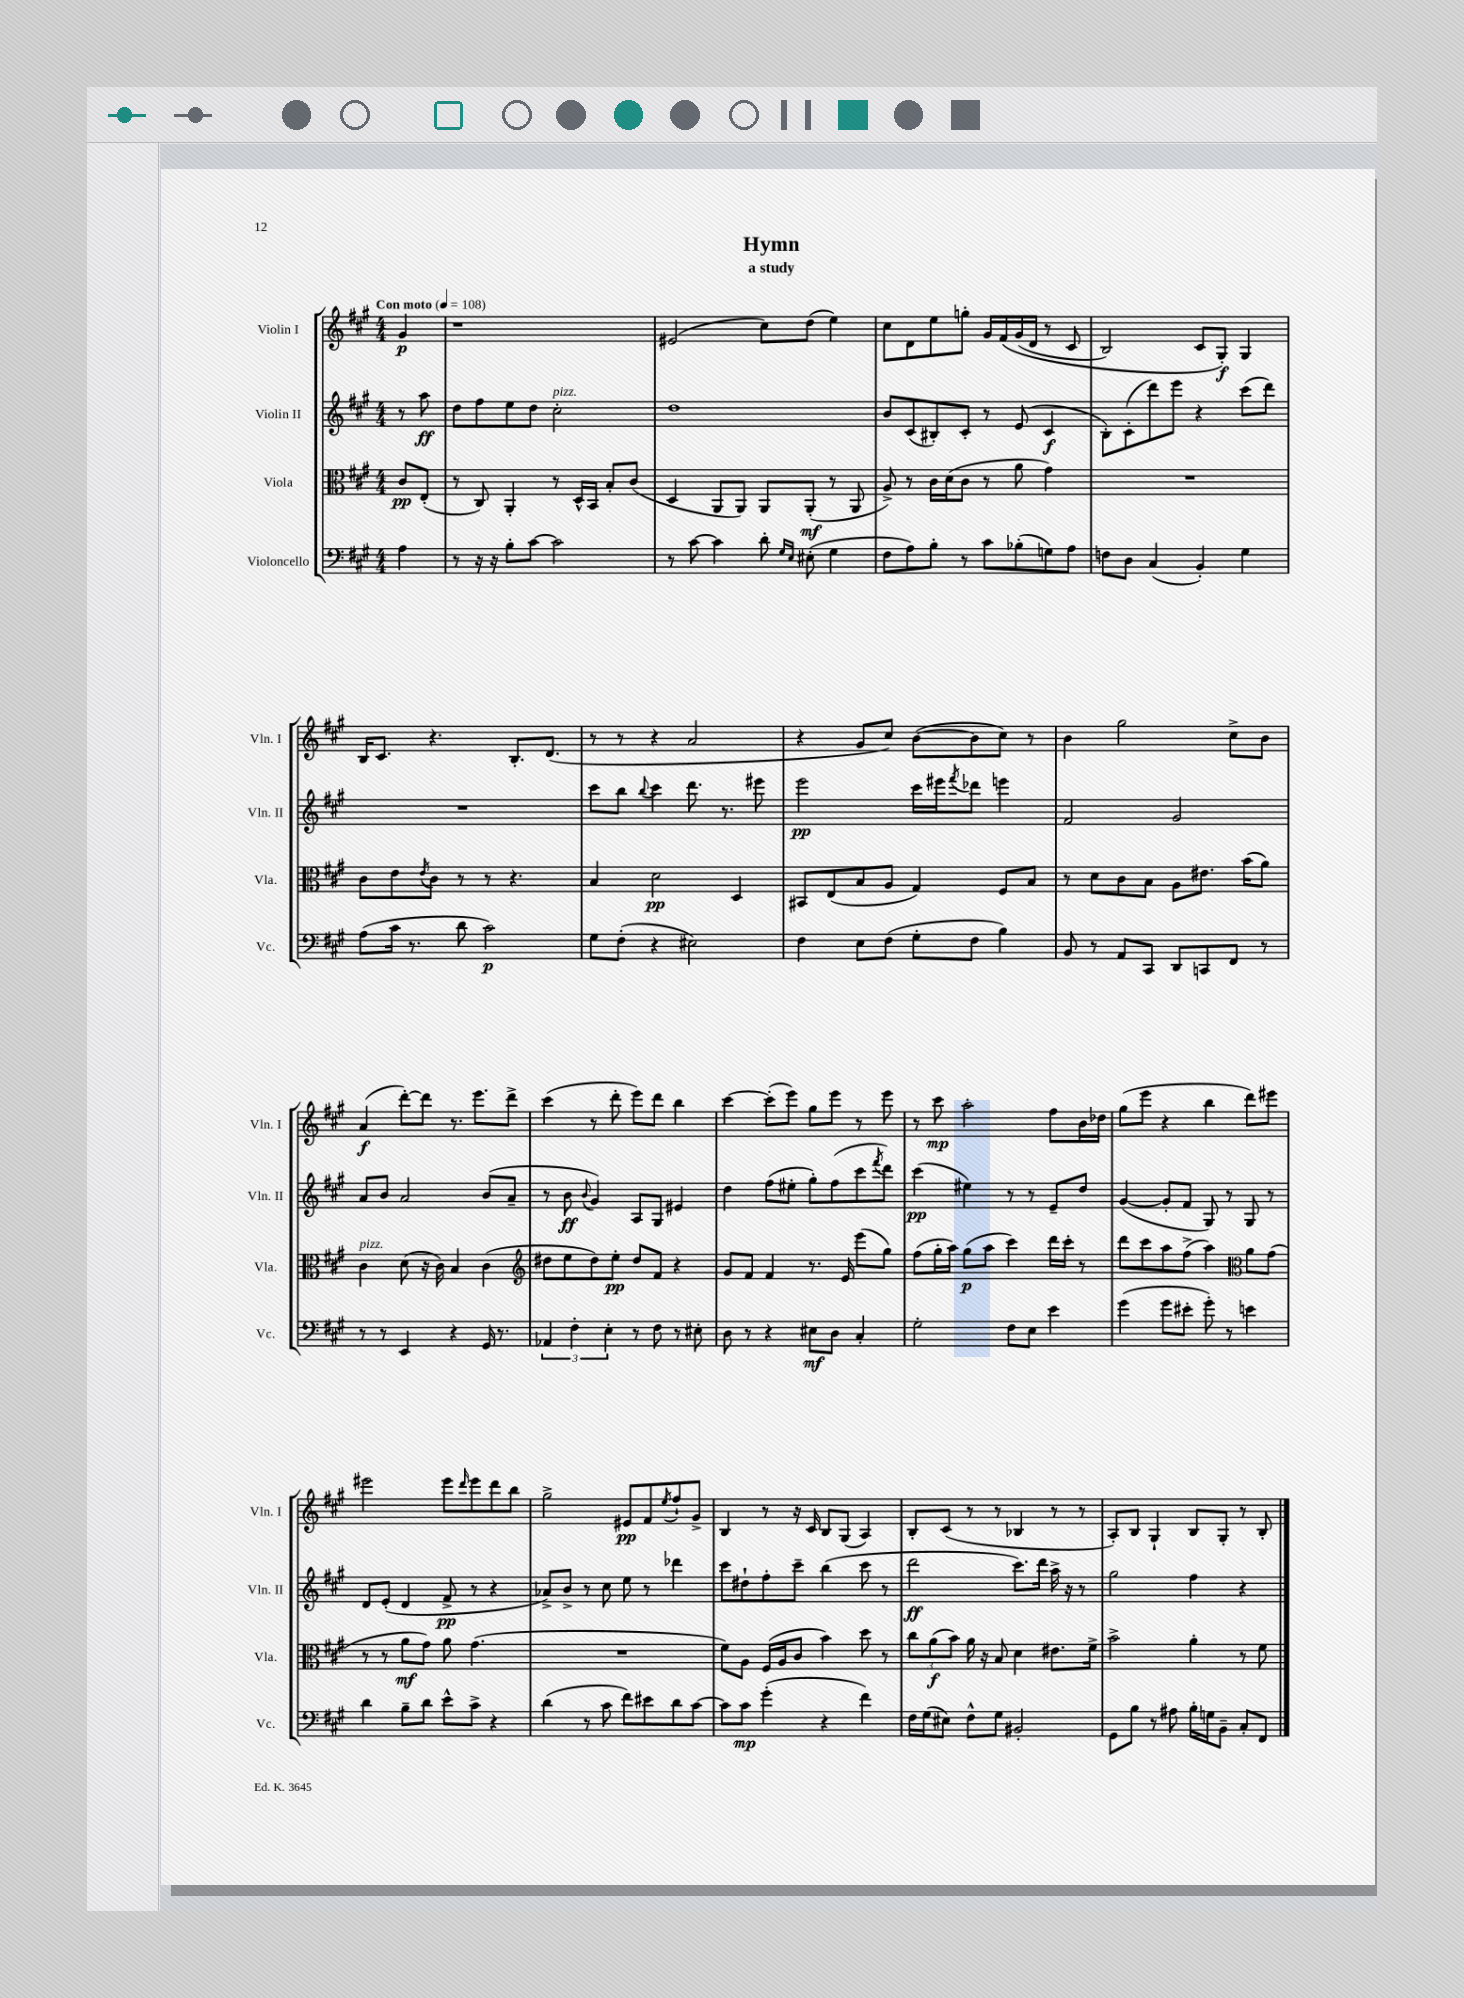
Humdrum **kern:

**kern	**kern	**kern	**kern
*staff4	*staff3	*staff2	*staff1
*clefF4	*clefC3	*clefG2	*clefG2
*k[f#c#g#]	*k[f#c#g#]	*k[f#c#g#]	*k[f#c#g#]
*M4/4	*M4/4	*M4/4	*M4/4
*MM108	*MM108	*MM108	*MM108
4A\	8c#/L	8r	4g#/
.	(8E'/J	8aa\	.
=	=	=	=
8r	8r	8dd\L	1r
16r	8C#/)	8ff#\	.
16r	.	.	.
8B'\L	4AA'/	8ee\	.
[8c#\J	.	8dd\J	.
2c#\]	8r	2cc#'\	.
.	16D^^/LL	.	.
.	16BB/JJ	.	.
.	8B'/L	.	.
.	(8c#/J	.	.
=	=	=	=
8r	4D/	1dd	(2e#/
[8c#\	.	.	.
4c#\]	8AA/L	.	.
.	8AA/J)	.	.
8d'\	8AA/L	.	8cc#\L)
16qqG#/LL	.	.	.
16qqE/JJ	.	.	.
(8E#'\	(8AA'/J	.	(8dd\J
4G#\	8r	.	4ee\)
.	8AA/	.	.
=	=	=	=
8F#\L	8A^/)	8b/L	8cc#\L
8A\)	8r	(8c#/	8d\
8B'\J	16c#\LL	8B#'/)	8ee\
.	(16d\J	.	.
8r	8c#\J	8c#'/J	8gg'\J
8c#\L	8r	8r	16g#/LL
.	.	.	&(16f#/
(8B-'\	8a\	(8e/	(16g#/
.	.	.	16d/JJ
8G\)	4g#\)	4c#/	8r
8A\J	.	.	8c#/
=	=	=	=
8F\L	1r	8B'\L)	2B/)
8D\J	.	(8c#'\	.
(4C#/	.	8ddd\)	.
.	.	8eee\J	.
4BB'/)	.	4r	8c#/L
.	.	.	8G#'/J&)
4G#\	.	(8ccc#\L	4G#/
.	.	8ddd\J)	.
=	=	=	=
(8A\L	8c#\L	1r	16B/LK
.	.	.	8.c#/J
16c#\Jk	8e\	.	.
8.r	.	.	.
.	8qe/	.	.
.	8c#\J	.	4.r
8d\	8r	.	.
2c#\)	8r	.	.
.	4.r	.	8.B'/L
.	.	.	(8.d/J
=	=	=	=
8G#\L	4B/	8ccc#\L	8r
(8F#'\J	.	8bb\J	8r
.	.	8qqbb/	.
4r	2d\	4ccc#\	4r
2E#\)	.	8.ddd\	2a/
.	.	8.r	.
.	4D/	.	.
.	.	8eee#\	.
=	=	=	=
4F#\	8BB#/L	2eee\	4r
.	(8E/	.	.
8E\L	8B/	.	8g#/L
(8F#\J	8A/J	.	8cc#/J)
8G#'\L	4G#/)	16ccc#\LL	([8b\L
.	.	16eee#\J	.
.	.	8qfff#/	.
8F#\J	.	8ddd-\J	8b\]
4B\)	8F#/L	4eee\	8cc#\J)
.	8B/J	.	8r
=	=	=	=
8BB/	8r	2f#/	4b\
8r	8d\L	.	.
8AA/L	8c#\	.	2gg#\
8CC#/J	8B\J	.	.
8DD/L	8A\L	2g#/	.
8CC/	8.e#\J	.	.
8FF#/J	.	.	8cc#^\L
.	(16b\LK	.	.
8r	8a\J)	.	8b\J
=	=	=	=
8r	4c#\	8a/L	(4a/
8r	.	8b/J	.
4EE/	(8d\	2a/	[8ddd'\L)
.	16r	.	8ddd\]J
.	16c#\)	.	.
4r	4B/	.	8.r
.	.	.	8.eee\L
16GG#/	(4c#\	(8b/L	.
8.r	.	.	.
.	.	8a~/J	8ddd^\J
=	=	=	=
*	*clefG2	*	*
6AA-/	8dd#\L	8r	(4ccc#\
.	8ee\	8b\	.
6F#'\	.	.	.
.	.	8qqb/	.
.	8dd#\)	4g#/)	8r
6E'\	.	.	.
.	8ee'\J	.	8ddd'\
8r	8dd#/L	8A/L	8eee\L)
8F#\	8f#/J	8G#/J	8ddd\J
8r	4r	4e#/	4bb\
8E#'\	.	.	.
=	=	=	=
8D\	8g#/L	4dd\	[4ccc#\
8r	8f#/J	.	.
4r	4f#/	(8ff#\L	(8ccc#'\]L
.	.	8ee#'\J	8eee\J)
8E#\L	8.r	8gg#'\L)	8gg#\L
8D\J	.	(8ff#\	8eee\J
.	16e/	.	.
4C#'/	(8eee\L	8ccc#\	8r
.	.	8qfff#/	.
.	8gg#\J)	8ddd\J)	8eee\
=	=	=	=
2G#'\	(8ff#\L	(4ccc#\	8r
.	16gg#'\L	.	8ccc#\
.	16aa\JJ)	.	.
.	(8gg#\L	4ee#\)	2aa'\
.	8aa\J	.	.
8F#\L	4ccc#\)	8r	.
8E\J	.	8r	.
4e\	16ddd\LL	8e~/L	8ff#\L
.	16ccc#'\JJ	.	.
.	8r	8dd/J	16b\L
.	.	.	16dd-\JJ
=	=	=	=
(4g#\	8ddd\L	([4g#/	(8gg#\L
.	8ccc#\	.	8eee\J
8g#\L	8aa\	8g#'/]L	4r
8e#'\J	(8ff#^\J	8f#/J	.
8g#'\)	4aa\)	8G#/)	4bb\
8r	.	8r	.
*	*clefC3	*	*
4e\	8a\L	8G#/	8ddd\L)
.	(8g#\J	8r	8eee#\J
=	=	=	=
4d\	8r	8d/L	2eee#\
.	8r	(8e'/J	.
8B~\L	8a\L	4d/	.
8d\J	8g#\J)	.	.
8e^^\L	8a\	8f#^/	8eee#\L
.	.	.	16qqddd/
8c#^\J	(4.g#\	8r	8eee#\
4r	.	4r	8ddd\
.	.	.	8bb\J
=	=	=	=
(4d\	1r	8a-^/L)	2gg#^\
.	.	8b^/J	.
8r	.	8r	.
8c#\	.	8cc#\	.
8f#\L)	.	8ee\	8e#/L
8e#\	.	8r	8f#/
.	.	.	8qee/
8d\	.	4ddd-\	8ff#`/
[8c#\J	.	.	8g#^/J
=	=	=	=
8c#\]L	8f#\L)	8ccc#\L	4B/
8c#\J	8A\J	8dd#`\	.
(4g#'\	(16F#/LL	8ff#'\	8r
.	16A/J	.	.
.	8c#/J	8ccc#~\J	16r
.	.	.	16c#/
4r	4b\)	(4bb\	8B/L
.	.	.	(8G#/J
4f#\)	8dd\	8ccc#\	4A/)
.	8r	8r	.
=	=	=	=
16F#\LL	12cc#\L	2ddd\	8B'/L
(16G#\J	.	.	.
.	(12a\	.	.
8E#\J)	.	.	(8c#/J
.	12b\J)	.	.
8F#^^\L	16a\	.	8r
.	16r	.	.
8G#\J	8B/	.	8r
2BB#'/	4d\	8.ccc#\L)	4B-/
.	.	16ddd\Jk	.
.	8.e#\L	16aa^\	8r
.	.	16r	.
.	.	8r	8r
.	16f#^\Jk	.	.
=	=	=	=
8GG#\L	2b^\	2gg#\	8A'/L)
8B\J	.	.	8B/J
8r	.	.	4G#`/
8A#\	.	.	.
16B'\LL	4a'\	4ff#\	8B/L
16G\J	.	.	.
8BB~\J	.	.	8G#'/J
8C#'/L	8r	4r	8r
8FF#/J	8f#\	.	8B'/
==	==	==	==
*-	*-	*-	*-
